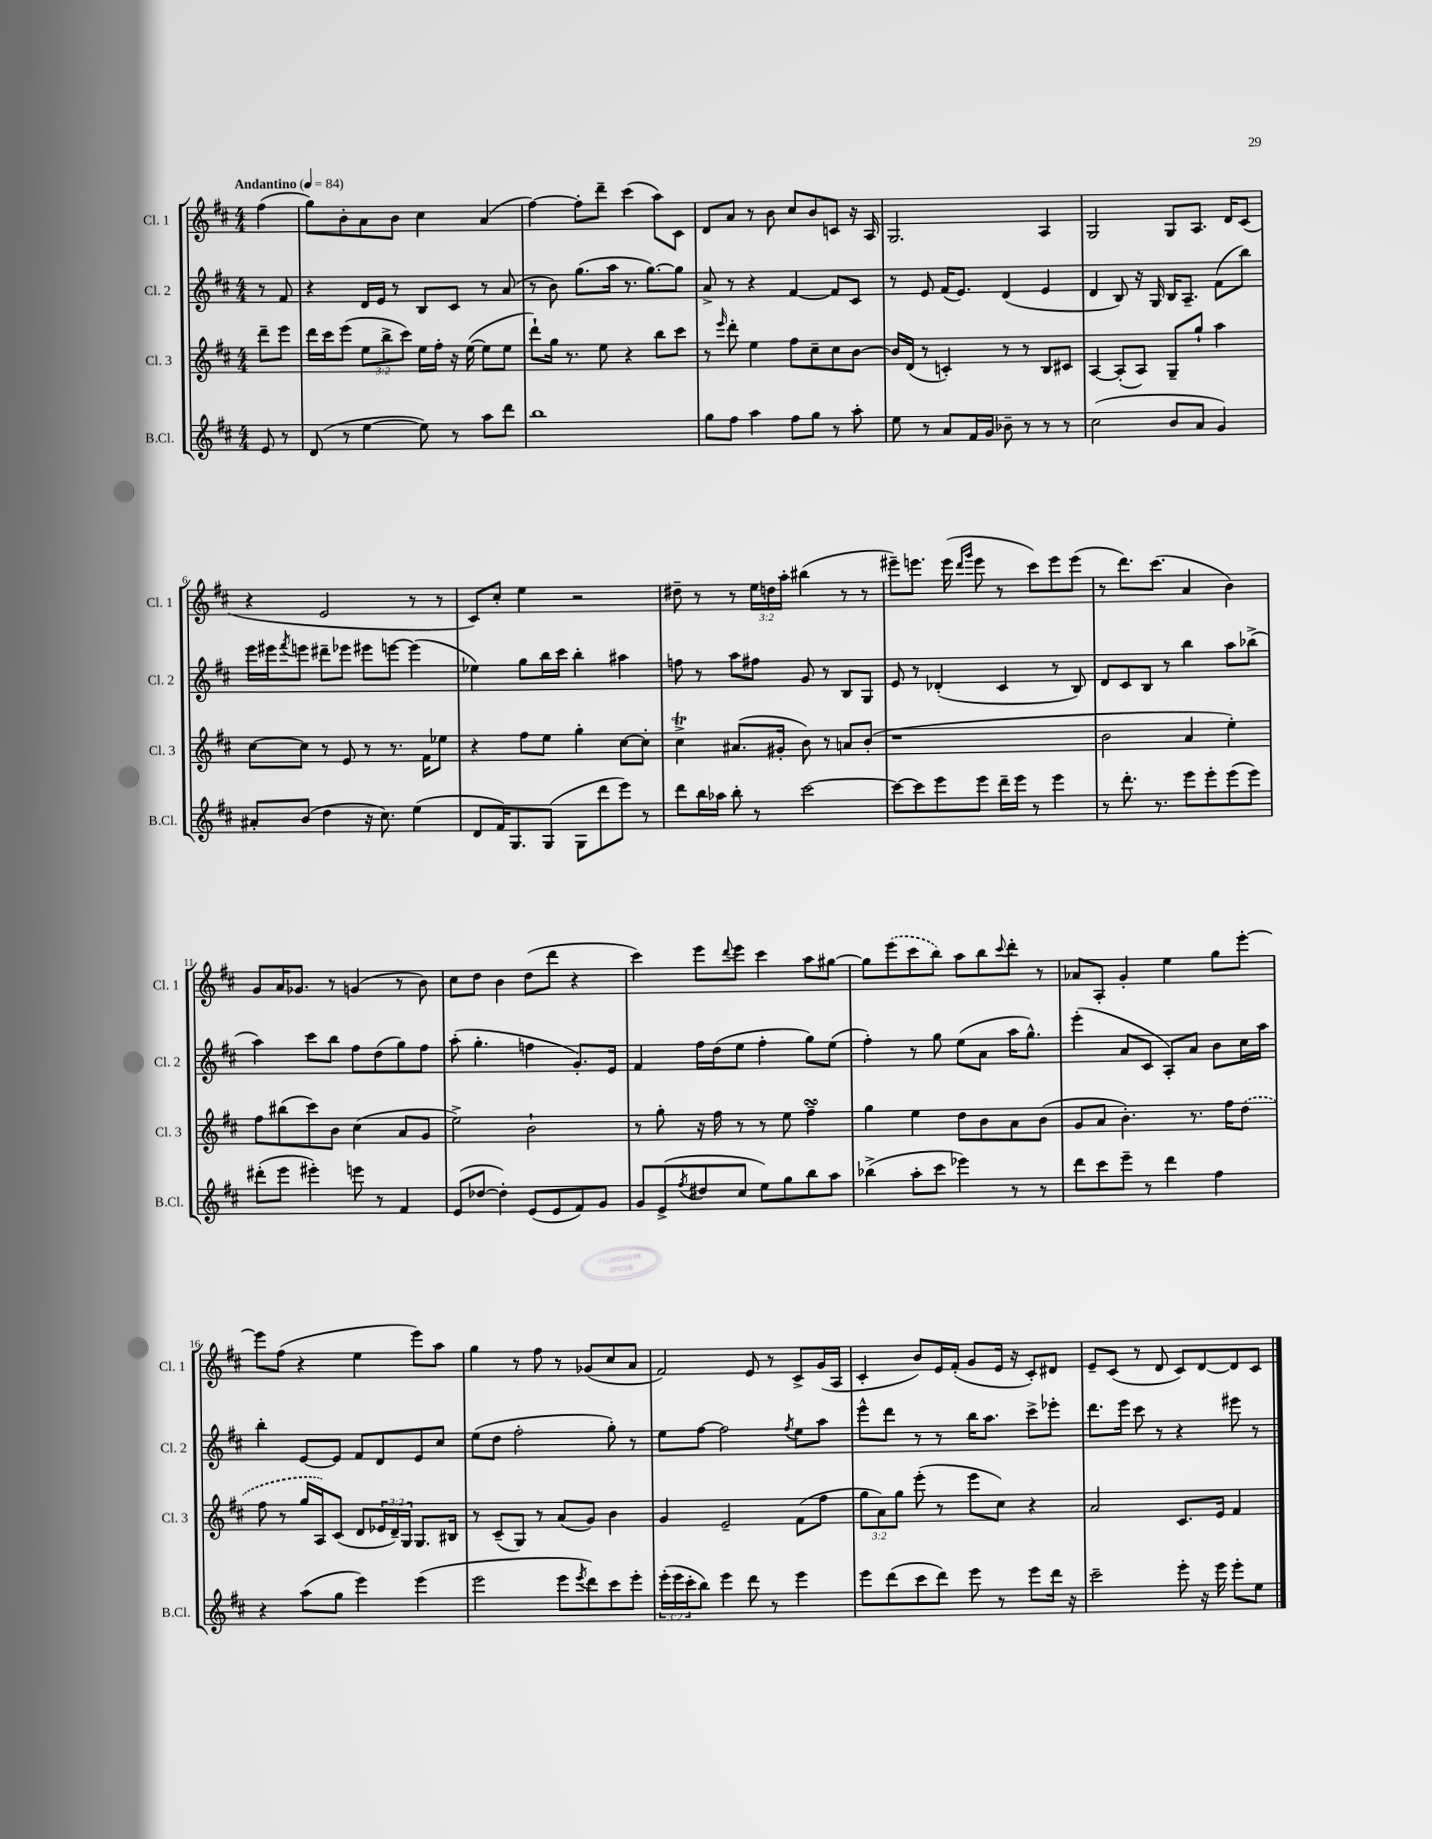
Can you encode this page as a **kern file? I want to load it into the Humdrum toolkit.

**kern	**kern	**kern	**kern
*staff4	*staff3	*staff2	*staff1
*clefG2	*clefG2	*clefG2	*clefG2
*k[f#c#]	*k[f#c#]	*k[f#c#]	*k[f#c#]
*M4/4	*M4/4	*M4/4	*M4/4
*MM84	*MM84	*MM84	*MM84
8e/	8ddd~\L	8r	(4ff#\
8r	8eee\J	8f#/	.
=	=	=	=
(8d/	16ddd\LL	4r	8gg\L)
.	16ccc#\J	.	.
8r	(8eee\J	.	8b'\
[4ee\	12ee\L	16d/LL	8a\
.	.	16e/JJ	.
.	12bb^\	.	.
.	.	8r	8b\J
.	12ccc#\J)	.	.
8ee\])	16ee\LL	8B/L	4cc#\
.	16ff#'\JJ	.	.
8r	16r	8c#/J	.
.	([16ee\	.	.
8aa\L	8ee\]L	8r	(4a/
8ddd\J	8ee\J	(8a/	.
=	=	=	=
1bb	8ddd`\L)	8r	[4ff#\)
.	16gg\Jk	8b\)	.
.	8.r	.	.
.	.	(8.gg\L	8ff#'\]L
.	8ee\	.	8ddd~\J
.	.	16aa\Jk	.
.	4r	8.r	(4ccc#\
.	.	[8.gg\L)	.
.	8bb\L	.	8aa\L)
.	8ccc#\J	8gg\]J	8c#\J
=	=	=	=
8gg\L	8r	8a^/	8d/L
.	16qqeee/	.	.
8ff#\J	8ddd'\	8r	8a/J
4aa\	4ee\	4r	8r
.	.	.	8b\
8ff#\L	8ff#\L	[4f#/	8cc#/L
8gg\J	8cc#~\	.	8b/
8r	8cc#\	8f#/]L	8c/J
8aa'\	[8b\J	8c#/J	16r
.	.	.	16A/
=	=	=	=
8ee\	16b/]LL	8r	2.G/
.	(16d/JJ	.	.
8r	8r	8e/	.
8a/L	4c'/)	(16f#/LK	.
.	.	8.e/J)	.
16f#/L	.	.	.
16g/JJ	.	.	.
8b-~\	8r	(4d/	.
8r	8r	.	.
8r	8B/L	4e/	4A/
8r	8c#/J	.	.
=	=	=	=
(2cc#\	[4A/	4d/	2G/
.	(8A'/]L	8B/)	.
.	8A/J)	16r	.
.	.	16G/	.
8b/L	8G~/L	16B/LK	8G/L
.	.	8.A~/J	.
8a/J	8gg`/J	.	8.A/J
4g/)	4aa\	(8f#\L	.
.	.	.	16d/LK
.	.	8bb\J)	(8c#/J
=	=	=	=
8a#'/L	[8cc#\L	16eee\LL	4r
.	.	16eee#\J	.
.	.	8qfff#/	.
(8b/J	8cc#\]J	8eee\J	.
4dd\	8r	8ddd#~\L	2e/
.	8e/	8eee-\J	.
16r	8r	8eee#\L	.
8.cc#\)	.	.	.
.	8.r	[8eee\J	.
(4ee\	.	(4eee\]	8r
.	16f#\LK	.	.
.	8ee-\J	.	8r
=	=	=	=
8d/L	4r	4ee-\)	8c#/L)
16f#/K)	.	.	8cc#'/J
8.G/	.	.	.
.	8ff#\L	8gg\L	4ee\
(8G/J	8ee\J	16bb\L	.
.	.	16ccc#\JJ	.
8G\L	4gg'\	4bb'\	2r
8ddd\	.	.	.
8eee\J)	[8cc#\L	4aa#\	.
8r	8cc#'\]J	.	.
=	=	=	=
8ddd\L	4cc#^\	8ff\	8dd#~\
16bb\L	.	8r	8r
16aa-\JJ	.	.	.
8bb'\	(8.a#/L	8aa\L	8r
8r	.	8ff#\J	24ee\LL
.	.	.	24dd\
.	16g#'/Jk	.	.
.	.	.	24aa'\JJ
[2ccc#\	8b\)	8g/	(4bb#\
.	8r	8r	.
.	8a/L	8B/L	8r
.	(8b'/J	8G/J	8r
=	=	=	=
8ccc#\_L	1r	8e/	8eee#~\L)
8ccc#\]	.	8r	8.eee\J
8eee\	.	(4d-'/	.
.	.	.	(16eee\
.	.	.	16qqddd/LL
.	.	.	16qqggg/JJ
8eee\J	.	.	8eee\
16ddd~\LL	.	4c#/	8r
16eee\JJ	.	.	.
8r	.	.	8ccc#\L)
4eee\	.	8r	8eee\
.	.	8B/)	(8eee\J
=	=	=	=
8r	2b\	8d/L	8r
8.ddd'\	.	8c#/	8.ddd\L)
.	.	8B/J	.
8.r	.	.	(8.ccc#\J
.	.	8r	.
8eee\L	4a/	4bb\	4a/
8eee'\	.	.	.
(8eee\	4ee'\)	8aa\L	4b\)
8eee\J)	.	(8bb-^\J	.
=	=	=	=
(8ddd#'\L	8ff#\L	4aa\)	8g/L
8eee\J	(8bb#\	.	16a/K
.	.	.	8.g-/J
4eee#'\)	8ccc#\)	8ccc#\L	.
.	8b\J	8bb\J	8r
8eee\	(4cc#\	8ff#\L	(4g/
8r	.	(8dd\	.
4f#/	8a/L	8gg\)	8r
.	8g/J	8ff#\J	8b\)
=	=	=	=
(8e/L	2ee^\)	(8aa'\	8cc#\L
[8dd-/J	.	4.gg'\	8dd\J
4dd-'\])	.	.	4b\
(8e/L	2b`\	4ff\	(8dd\L
8e/	.	.	8ddd\J
8f#/)	.	8.g'/L)	4r
8g/J	.	.	.
.	.	16e/Jk	.
=	=	=	=
8g/L	8r	4f#/	4ccc#\)
(8e^/	8gg'\	.	.
8qff#/	.	.	.
8dd#/	16r	16ff#\LL	8eee\L
.	16ff#\	(16dd\J	.
.	.	.	8qqddd/
8cc#/J	8r	8ee\J	8eee\J
8ee\L)	8r	4ff#'\	4ccc#\
8gg\	8ee\	.	.
8bb\	4ff#~\	8gg\L)	8aa\L
8aa\J	.	(8ee\J	[8gg#\J
=	=	=	=
(4bb-^\	4gg\	4ff#'\)	8gg#\]L
.	.	.	(8eee\
8aa'\L	4ee\	8r	8ccc#\
8ccc#\J	.	8gg\	8bb\J)
4eee-\)	8dd\L	(8ee\L	8aa\L
.	8b\	8a\J	8bb\
.	.	.	8qqccc#/
8r	8a\	16aa\LK	8ddd'\J
.	.	8.gg^^\J)	.
8r	(8b\J	.	8r
=	=	=	=
8ddd\L	8g/L	(4eee'\	8a-/L
8ccc#\	8a/J	.	8A'/J
8eee~\J	4.b'\)	8a/L	4g'/
8r	.	8c#/J	.
4ddd\	.	8A'/L)	4ee\
.	8.r	8a/J	.
4ff#\	.	8b\L	8gg\L
.	16ff#\LK	.	.
.	(8dd\J	16cc#\L	[8eee'\J
.	.	16aa\JJ	.
=	=	=	=
4r	8ff#\	4bb'\	8eee\]L
.	8r	.	(8ff#\J
(8aa\L	16gg/LL	[8e/L	4r
.	16A/J)	.	.
8gg\J	(8c#/J	8e/]J	.
4eee\)	8d/L	8f#/L	4ee\
.	24e-/L	8d/	.
.	24d~/)	.	.
.	24G/JJ	.	.
(4eee\	8.G/L	8e/	8eee\L)
.	.	8cc#/J	8aa\J
.	16B#/Jk	.	.
=	=	=	=
2eee\	8r	(8ee\L	4gg\
.	(8c#~/L	8dd\J	.
.	8G/J)	2ff#'\	8r
.	8r	.	8ff#\
8eee\L	(8a/L	.	8r
8qeee/	.	.	.
8ddd\)	8g/J)	.	(8g-/L
8ccc#\	4b\	8gg'\)	8cc#/
8eee'\J	.	8r	8a/J
=	=	=	=
(24eee'\LL	4g/	8ee\L	2f#/)
24eee\	.	.	.
24ccc#'\J	.	.	.
8bb\J)	.	[8ff#\J	.
4eee\	2e~/	2ff#\]	.
8ddd\	.	.	8e/
8r	.	.	8r
.	.	8qff#/	.
4eee\	(8f#\L	8ee\L	8c#^/L
.	8ff#\J	8aa\J	(16g/L
.	.	.	16A/JJ
=	=	=	=
8eee\L	12gg\L	8eee^^\L	4c#'/
.	12a\)	.	.
(8ddd\	.	8ddd\J	.
.	12gg\J	.	.
8ccc#\	(8eee'\	8r	8b/L)
8ddd\J)	8r	8r	16e/L
.	.	.	(16f#'/JJ
8eee\	8eee\L	16bb\LK	8g/L
.	.	8.aa\J	.
8r	8cc#\J)	.	16e/Jk
.	.	.	16r
8eee\L	4r	8ccc#^\L	8c#'/L)
16ddd\Jk	.	8eee-'\J	8d#/J
16r	.	.	.
=	=	=	=
2ccc#~\	2a/	8.ddd\L	8e~/L
.	.	.	(8c#/J
.	.	16eee\Jk	.
.	.	8ccc#\	8r
.	.	8r	8d/
8eee'\	8.c#/L	4r	8c#/L)
16r	.	.	[8d/
16eee\	16e/Jk	.	.
8eee'\L	4f#/	8eee#\	8d/]
8ee\J	.	8r	8c#/J
==	==	==	==
*-	*-	*-	*-
